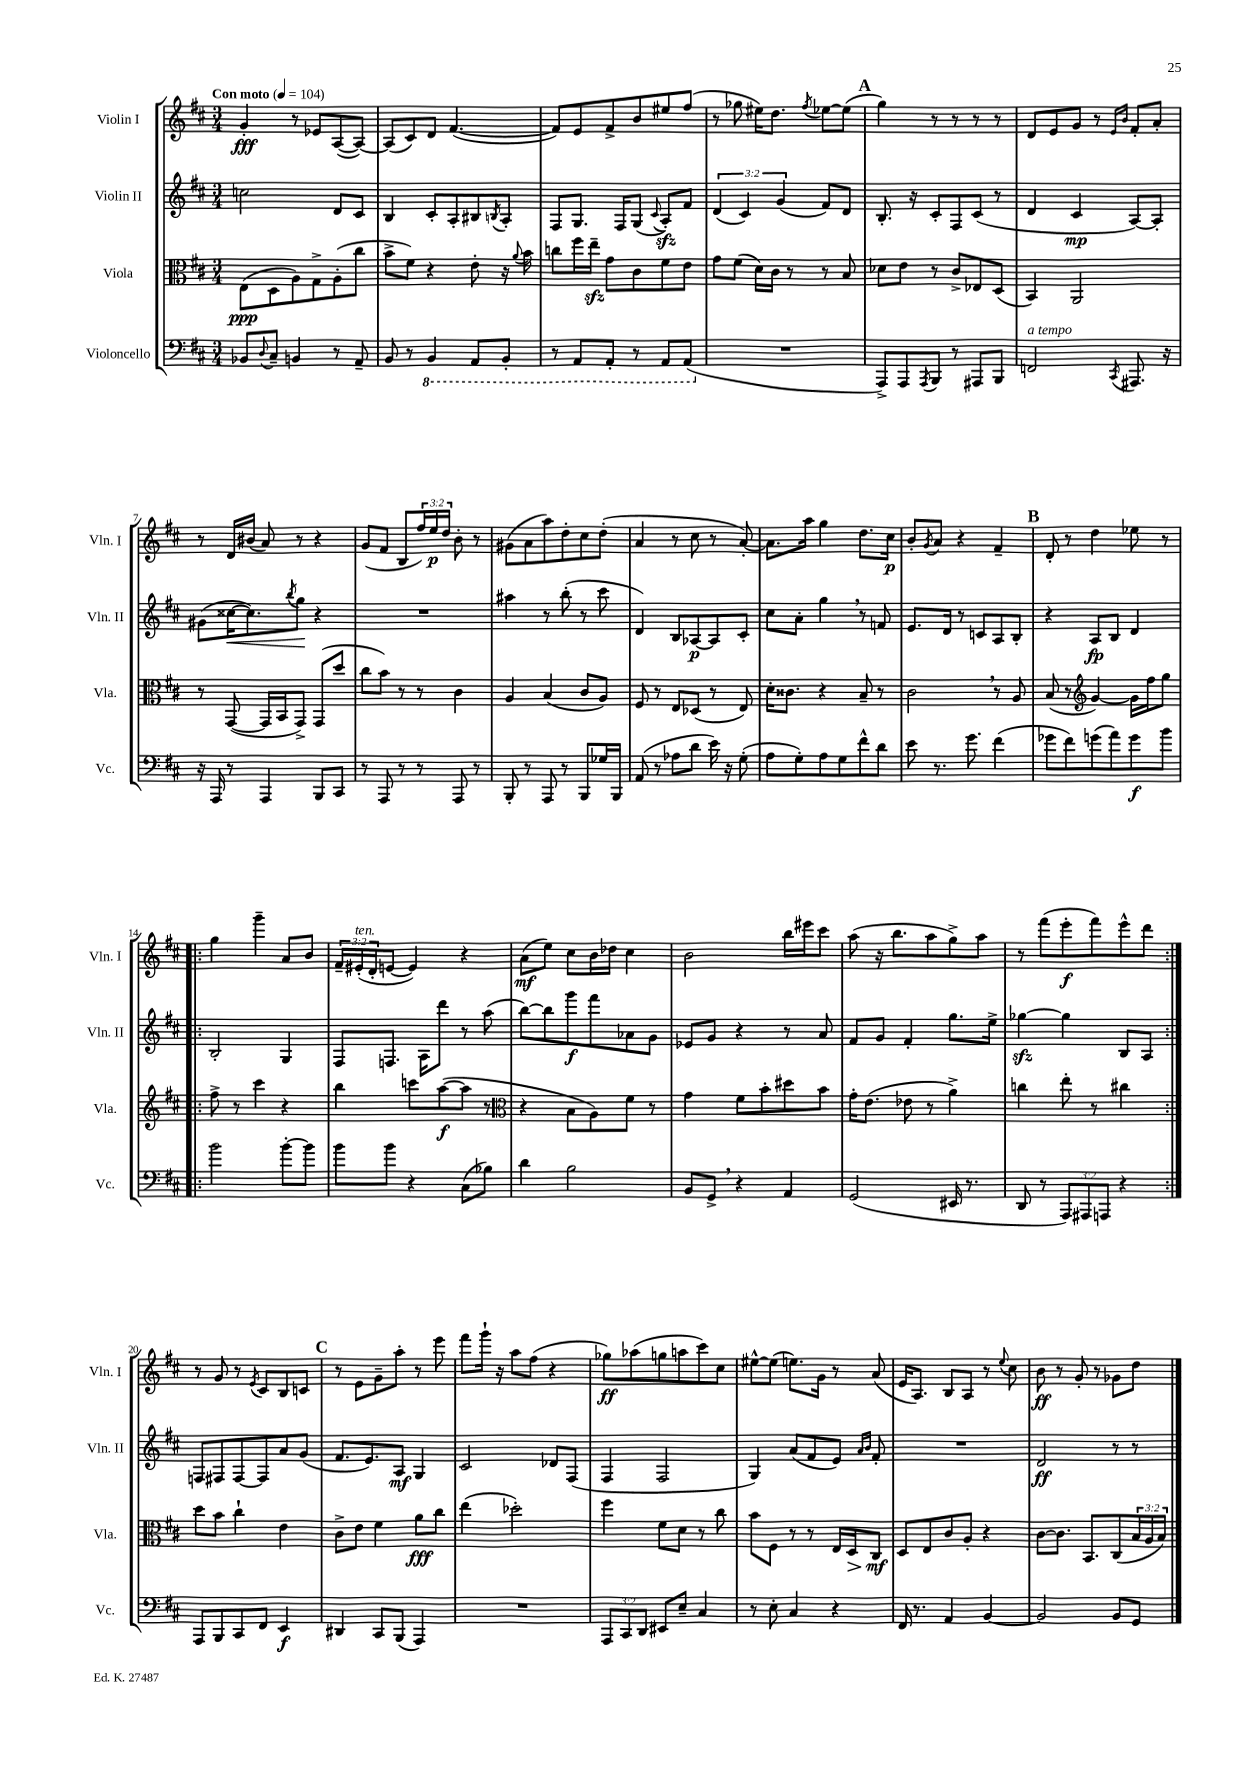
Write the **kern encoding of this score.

**kern	**kern	**kern	**kern
*staff4	*staff3	*staff2	*staff1
*clefF4	*clefC3	*clefG2	*clefG2
*k[f#c#]	*k[f#c#]	*k[f#c#]	*k[f#c#]
*M3/4	*M3/4	*M3/4	*M3/4
*MM104	*MM104	*MM104	*MM104
8BB-	(8E	2cc	4g'
8qqD	.	.	.
8C#~	8D	.	.
4BB	8A)	.	8r
.	8G^	.	8e-
8r	(8A'	8d	([8A
8AA~	8cc#	8c#	8A_)
=	=	=	=
8BB	8b^	4B	(8A]
8r	8f#)	.	8c#)
4BBB	4r	8c#'	8d
.	.	8A'	([4.f#
8AAA	8e'	8B#	.
.	.	8qB	.
8BBB'	16r	8A'	.
.	8qqa	.	.
.	16b	.	.
=	=	=	=
8r	8cc	8F#	8f#])
8AAA	16ff#	8.G	8e
.	16ee~	.	.
8AAA'	8g	.	8f#^
.	.	16F#	.
8r	8c#	(8G	8b
.	.	8qqc#	.
8AAA	8f#	8A')	8ee#
(8AAA	8e	8f#	(8ff#
=	=	=	=
2.r	8g	(6d	8r
.	(8f#	.	8gg-
.	.	6c#)	.
.	16d)	.	16ee#)
.	16c#	.	8.dd
.	.	(6g	.
.	8r	.	.
.	.	.	8qff#
.	8r	8f#)	[8ee-
.	8B	8d	(8ee-]
=	=	=	=
8AAA^)	8d-	8.B'	4gg)
8AAA	8e	.	.
.	.	16r	.
8qAAA	.	.	.
8BBB	8r	8c#'	8r
8r	8c#^	8F#	8r
8AAA#	8E-	(8c#	8r
8BBB	(8D	8r	8r
=	=	=	=
2FF	4BB)	4d	8d
.	.	.	8e
.	2AA	4c#	8g
.	.	.	8r
.	.	.	16qqe
8qCC#	.	.	16qqb
8.AAA#	.	[8A)	8f#'
.	.	8A']	8a'
16r	.	.	.
=	=	=	=
16r	8r	(8g#	8r
16AAA	.	.	.
8r	([8GG	[16cc##	16d
.	.	8.cc##])	(16b#
4AAA	16GG]	.	8a)
.	16BB	.	.
.	.	8qbb	.
.	8GG^)	8gg	8r
8BBB	(8GG	4r	4r
8CC#	8dd	.	.
=	=	=	=
8r	8cc#	2.r	(8g
8AAA	8b)	.	8f#
8r	8r	.	8B
8r	8r	.	24ff#)
.	.	.	24ee
.	.	.	24dd
8AAA	4c#	.	8b'
8r	.	.	8r
=	=	=	=
8BBB'	4A	4aa#	(8g#
8r	.	.	8a
8AAA	(4B	8r	8aa)
8r	.	(8bb'	8dd'
8BBB	8c#	8r	8cc#
16G-	8A)	8ccc#	(8dd'
16BBB	.	.	.
=	=	=	=
(8AA	8F#	4d)	4a
8r	8r	.	.
8A-	8E	8B	8r
8d	(8D-	[8A-	8cc#
16e)	8r	8A-]	8r
16r	.	.	.
(8G'	8E)	8c#'	[8a')
=	=	=	=
8A	16d'	8cc#	8.a]
.	8.c##	.	.
8G')	.	8a'	.
.	.	.	16aa
8A	4r	4gg	4gg
8G	.	.	.
8f#^^	8B~	8r	8.dd
8d	8r	8f	.
.	.	.	16cc#
=	=	=	=
8e	2c#	8.e	8b'
.	.	.	8qg
8.r	.	.	8a
.	.	16d	.
.	.	8r	4r
8.g	.	.	.
.	.	8c	.
(4f#	8r	8A	4f#~
.	8A	8B'	.
=	=	=	=
8g-	(8B	4r	8d'
8f#)	8r	.	8r
*	*clefG2	*	*
(8g	[4g)	8A	4dd
8a)	.	8B	.
8g	16g]	4d	8ee-
.	16ff#	.	.
8b	8gg	.	8r
=!|:	=!|:	=!|:	=!|:
2b	8ff#^	2B'	4gg
.	8r	.	.
.	4ccc#	.	4ggg~
[8b'	4r	4G	8a
8b]	.	.	8b
=	=	=	=
8b	4bb	8F#	24f#~
.	.	.	(24e#'
.	.	.	24d'
8b	.	8.F	[8e
4r	8ccc	.	4e])
.	.	16A	.
.	([8aa	8ddd	.
(8C#	8aa]	8r	4r
8B-)	8r	(8aa	.
=	=	=	=
*	*clefC3	*	*
4d	4r	[8bb)	(8a
.	.	8bb]	8ee)
2B	8B	8ggg	8cc#
.	8A)	8fff#	16b
.	.	.	16dd-
.	8f#	8a-	4cc#
.	8r	8g	.
=	=	=	=
8BB	4g	8e-	2b
8GG^	.	8g	.
4r	8f#	4r	.
.	8b'	.	.
4AA	8dd#	8r	16bb
.	.	.	16eee#
.	8b	8a	8ccc#
=	=	=	=
(2GG	16g'	8f#	(8aa
.	(8.e	.	.
.	.	8g	16r
.	.	.	8.bb
.	8e-	4f#'	.
.	8r	.	8aa
16EE#	4a^)	8.gg	8gg^)
8.r	.	.	.
.	.	.	8aa
.	.	16ee^	.
=	=	=	=
8DD	4cc	[4gg-	8r
8r	.	.	(8fff#
12AAA)	8ee'	4gg-]	8eee'
12AAA#	.	.	.
.	8r	.	8fff#)
12AAA	.	.	.
4r	4cc#	8B	8eee^^
.	.	8A	8ddd
=:|!	=:|!	=:|!	=:|!
8AAA	8dd	8F	8r
8BBB	8b	8F#	8g
8CC#	4cc#`	[8F#	8r
.	.	.	8qe
8FF#	.	8F#]	8c#
4EE	4e	8a	8B
.	.	(8g	8c
=	=	=	=
4DD#	8c#^	8.f#	8r
.	8e	.	8e
.	.	8.e)	.
8CC#	4f#	.	8g~
(8BBB	.	8A	8aa'
4AAA)	8a	4G	8r
.	8cc#	.	8eee
=	=	=	=
2.r	(4ee	2c#	8fff#
.	.	.	16ggg`
.	.	.	16r
.	2dd-')	.	8aa
.	.	.	(8ff#
.	.	8d-	4r
.	.	(8F#	.
=	=	=	=
12AAA	4ff#	4F#	8gg-)
12CC#	.	.	.
.	.	.	(8aa-
12DD	.	.	.
8EE#	8f#	2F#	8gg
8E~	8d	.	8aa
4C#	8r	.	8ccc#)
.	8cc#	.	8cc#
=	=	=	=
8r	8b	4G)	[8ee#^^
8E'	8F#	.	(8ee#]
4C#	8r	(8a	8.ee)
.	8r	8f#	.
.	.	.	16g
4r	16E	8e)	8r
.	16D	.	.
.	.	16qqa	.
.	.	16qqb	.
.	8C#	8f#'	(8a
=	=	=	=
16FF#	8D	2.r	16e
8.r	.	.	8.A)
.	8E	.	.
4AA	8c#	.	8B
.	8A'	.	8A
[4BB	4r	.	8r
.	.	.	8qqee
.	.	.	8cc#
=	=	=	=
2BB]	[8c#	2d	8b
.	8.c#]	.	8r
.	.	.	8g'
.	8.BB	.	.
.	.	.	8r
8BB	(8C#	8r	8g-
8GG	24B	8r	8dd
.	24A	.	.
.	24B)	.	.
==	==	==	==
*-	*-	*-	*-
